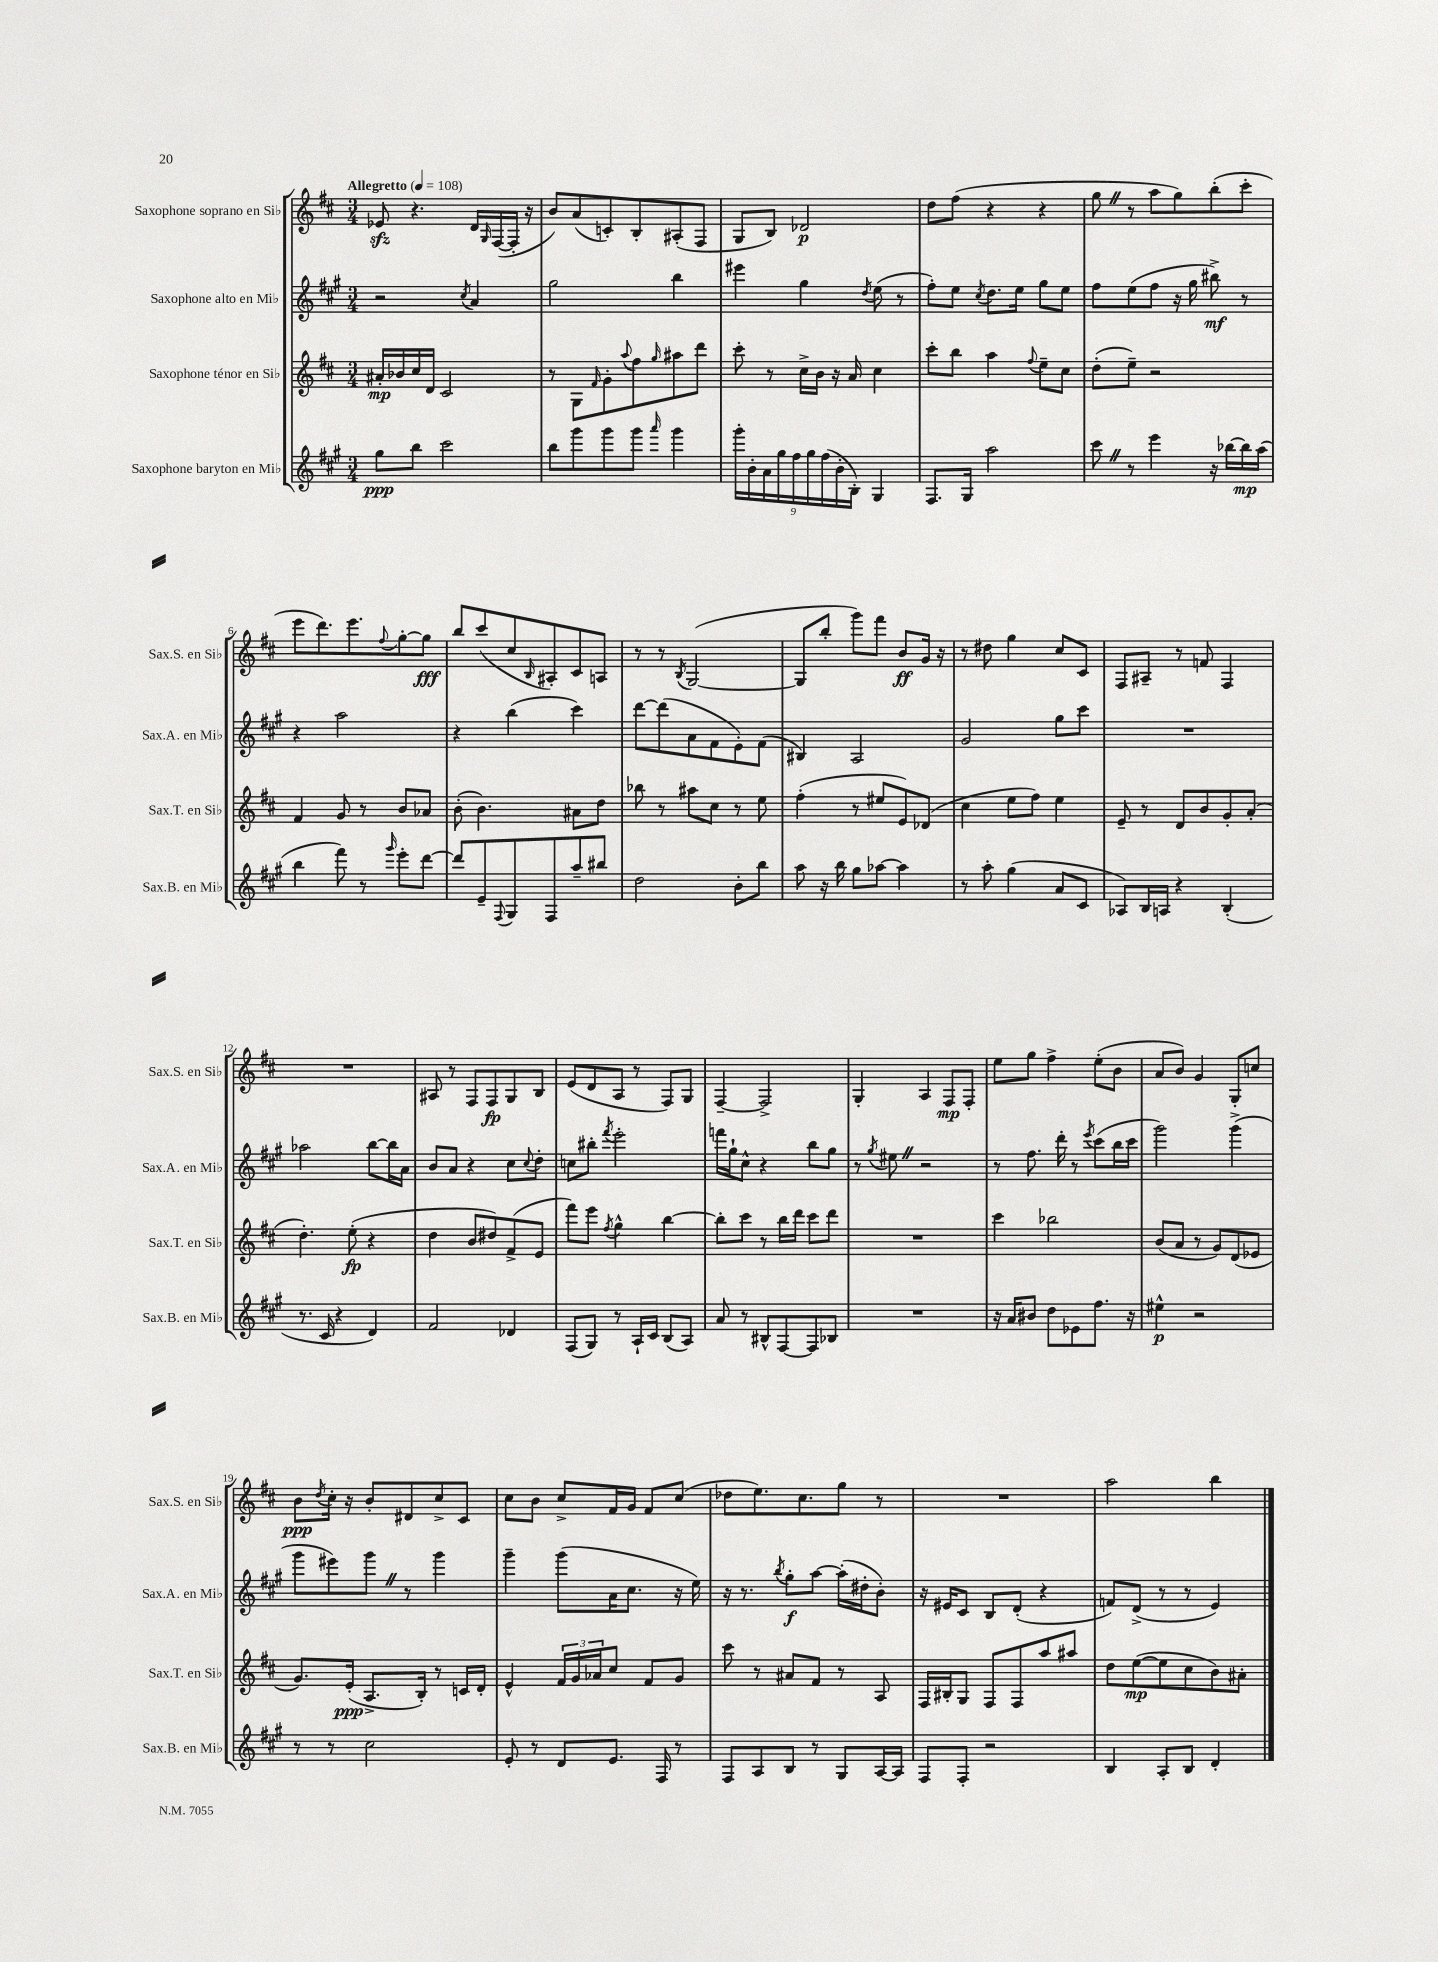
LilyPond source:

<<
\new StaffGroup <<
\new Staff = "s0" \with { instrumentName = "Saxophone soprano en Sib" shortInstrumentName = "Sax.S. en Sib" } {
    \clef treble \key d \major \numericTimeSignature \time 3/4 \tempo "Allegretto" 4 = 108
    ees'8\sfz r4. d'16 \grace { g16 } fis16~( fis16-. r16 |
    b'8) a'8( c'8-.) b8-. ais8-.( fis8 |
    g8 b8) des'2\p |
    d''8 fis''8( r4 r4 |
    g''8 \once \override BreathingSign.text = \markup { \musicglyph "scripts.caesura.straight" } \breathe r8 a''8 g''8) b''8-.( cis'''8-. |
    e'''8 d'''8.) e'''8. \appoggiatura { fis''8 } g''8~-. g''8\fff |
    b''8 cis'''8( cis''8 \grace { b16 } ais8-.) cis'8 a8 |
    r8 r8 \acciaccatura { b8 } g2~( |
    g8 b''8-. g'''8) fis'''8 b'8\ff g'16 r16 |
    r8 dis''8 g''4 cis''8 cis'8 |
    fis8 ais8-- r8 f'8 fis4 |
    R2. |
    ais8 r8 fis8 fis8\fp g8 b8 |
    e'8( d'8 a8 r8 fis8) g8 |
    fis4~-- fis2-> |
    g4-. a4 fis8\mp fis8-. |
    e''8 g''8 fis''4-> e''8-.( b'8 |
    a'8 b'8) g'4 g8-. c''8 |
    b'8\ppp \acciaccatura { d''8 } cis''16-. r16 b'8-. dis'8 cis''8-> cis'8 |
    cis''8 b'8 cis''8-> fis'16 g'16 fis'8 cis''8( |
    des''8 e''8.) cis''8. g''8 r8 |
    R2. |
    a''2 b''4 \bar "|." |
}
\new Staff = "s1" \with { instrumentName = "Saxophone alto en Mib" shortInstrumentName = "Sax.A. en Mib" } {
    \clef treble \key a \major \numericTimeSignature \time 3/4
    r2 \acciaccatura { cis''8 } a'4 |
    gis''2 b''4 |
    eis'''4 gis''4 \acciaccatura { d''8 } e''8( r8 |
    fis''8-.) e''8 \acciaccatura { cis''8 } d''8. e''16 gis''8 e''8 |
    fis''8 e''8( fis''8 r16 gis''16 bis''8->\mf) r8 |
    r4 a''2 |
    r4 b''4( cis'''4) |
    d'''8~ d'''8( a'8 fis'8 e'8-.) fis'8( |
    bis4) a2 |
    gis'2 gis''8 cis'''8 |
    R2. |
    aes''2 b''8~ b''16 a'16 |
    b'8 a'8 r4 cis''8 \appoggiatura { cis''8 } d''8-. |
    c''8 bis''8-. \acciaccatura { fis'''8 } e'''2-. |
    f'''16 gis''16-! cis''8-^ r4 b''8 gis''8 |
    r8 \acciaccatura { gis''8 } eis''8 \once \override BreathingSign.text = \markup { \musicglyph "scripts.caesura.straight" } \breathe r2 |
    r8 fis''8. d'''16-. r8 \acciaccatura { e'''8 } cis'''8( b''16 cis'''16 |
    gis'''2) gis'''4->( |
    gis'''8 eis'''8) gis'''8 \once \override BreathingSign.text = \markup { \musicglyph "scripts.caesura.straight" } \breathe r8 gis'''4 |
    gis'''4-- gis'''8( a'16 cis''8. r16 e''16) |
    r16 r8. \acciaccatura { b''8 } gis''8-.\f a''8~ a''16-.( dis''16-. b'8-.) |
    r16 eis'16 cis'8 b8 d'8-.( r4 |
    f'8) d'8->( r8 r8 e'4) \bar "|." |
}
\new Staff = "s2" \with { instrumentName = "Saxophone ténor en Sib" shortInstrumentName = "Sax.T. en Sib" } {
    \clef treble \key d \major \numericTimeSignature \time 3/4
    ais'16-.\mp bes'16 cis''16 d'16 cis'2 |
    r8 g8 \grace { fis'16 } g'8-. \appoggiatura { a''8 } fis''8 \grace { g''16 } ais''8 d'''8 |
    cis'''8-. r8 cis''16-> b'16 r16 a'16 cis''4 |
    cis'''8-. b''8 a''4 \appoggiatura { fis''8 } e''8-- cis''8 |
    d''8-.( e''8--) r2 |
    fis'4 g'8 r8 b'8 aes'8 |
    b'8-.( b'4.) ais'8 d''8 |
    bes''8 r8 ais''8 cis''8 r8 e''8 |
    fis''4-.( r8 eis''8 e'8) des'8( |
    cis''4 e''8 fis''8) e''4 |
    e'8-- r8 d'8 b'8 g'8-. a'8-.( |
    d''4.-.) e''8-.\fp( r4 |
    d''4 b'8 dis''8) fis'8->( e'8 |
    fis'''8) e'''8 \acciaccatura { fis''8 } g''4-^ b''4~ |
    b''8-. cis'''8 r8 b''16 d'''16 cis'''8 d'''8 |
    R2. |
    cis'''4 bes''2 |
    b'8( a'8 r8 g'8) d'8( ees'8 |
    g'8.) e'16-.\ppp( a8.-> b16-.) r8 c'16 d'16-. |
    e'4-^ \tuplet 3/2 { fis'16 g'16 aes'16 } cis''8 fis'8 g'8 |
    cis'''8 r8 ais'8 fis'8 r8 a8 |
    fis16 bis16-. g8 fis8 fis8 a''8 ais''8 |
    d''8 e''8~\mp( e''8 cis''8 b'8) ais'8-. \bar "|." |
}
\new Staff = "s3" \with { instrumentName = "Saxophone baryton en Mib" shortInstrumentName = "Sax.B. en Mib" } {
    \clef treble \key a \major \numericTimeSignature \time 3/4
    gis''8\ppp b''8 cis'''2 |
    b''8 gis'''8 gis'''8 gis'''8 \grace { a'''16 } gis'''4 |
    \tuplet 9/8 { gis'''16-. b'16-. a'16 gis''16 fis''16 gis''16 fis''16( b'16-. b16-.) } gis4 |
    fis8. gis16 a''2 |
    cis'''8 \once \override BreathingSign.text = \markup { \musicglyph "scripts.caesura.straight" } \breathe r8 e'''4 r16 bes''16~ bes''16\mp a''16( |
    b''4 fis'''8) r8 \grace { gis'''16 } e'''8-. d'''8~ |
    d'''8 e'8-- \appoggiatura { fis8 } gis8 fis8 a''8-- bis''8 |
    d''2 b'8-. b''8 |
    a''8 r16 b''16 gis''8 aes''8~ aes''4 |
    r8 a''8-. gis''4( a'8 cis'8 |
    aes8) b16 a16 r4 b4-.( |
    r8. cis'16 r4 d'4) |
    fis'2 des'4 |
    fis8( gis8) r8 a16-! cis'16 b8( a8) |
    a'8 r8 bis8-^ fis8~ fis8 bes8 |
    R2. |
    r16 a'16 bis'8 d''8 ees'8 fis''8. r16 |
    eis''4-^\p r2 |
    r8 r8 cis''2 |
    e'8-. r8 d'8 e'8. fis16 r8 |
    fis8 a8 b8 r8 gis8 a16~ a16 |
    fis8 fis8-. r2 |
    b4 a8-. b8 d'4-. \bar "|." |
}
>>
>>
